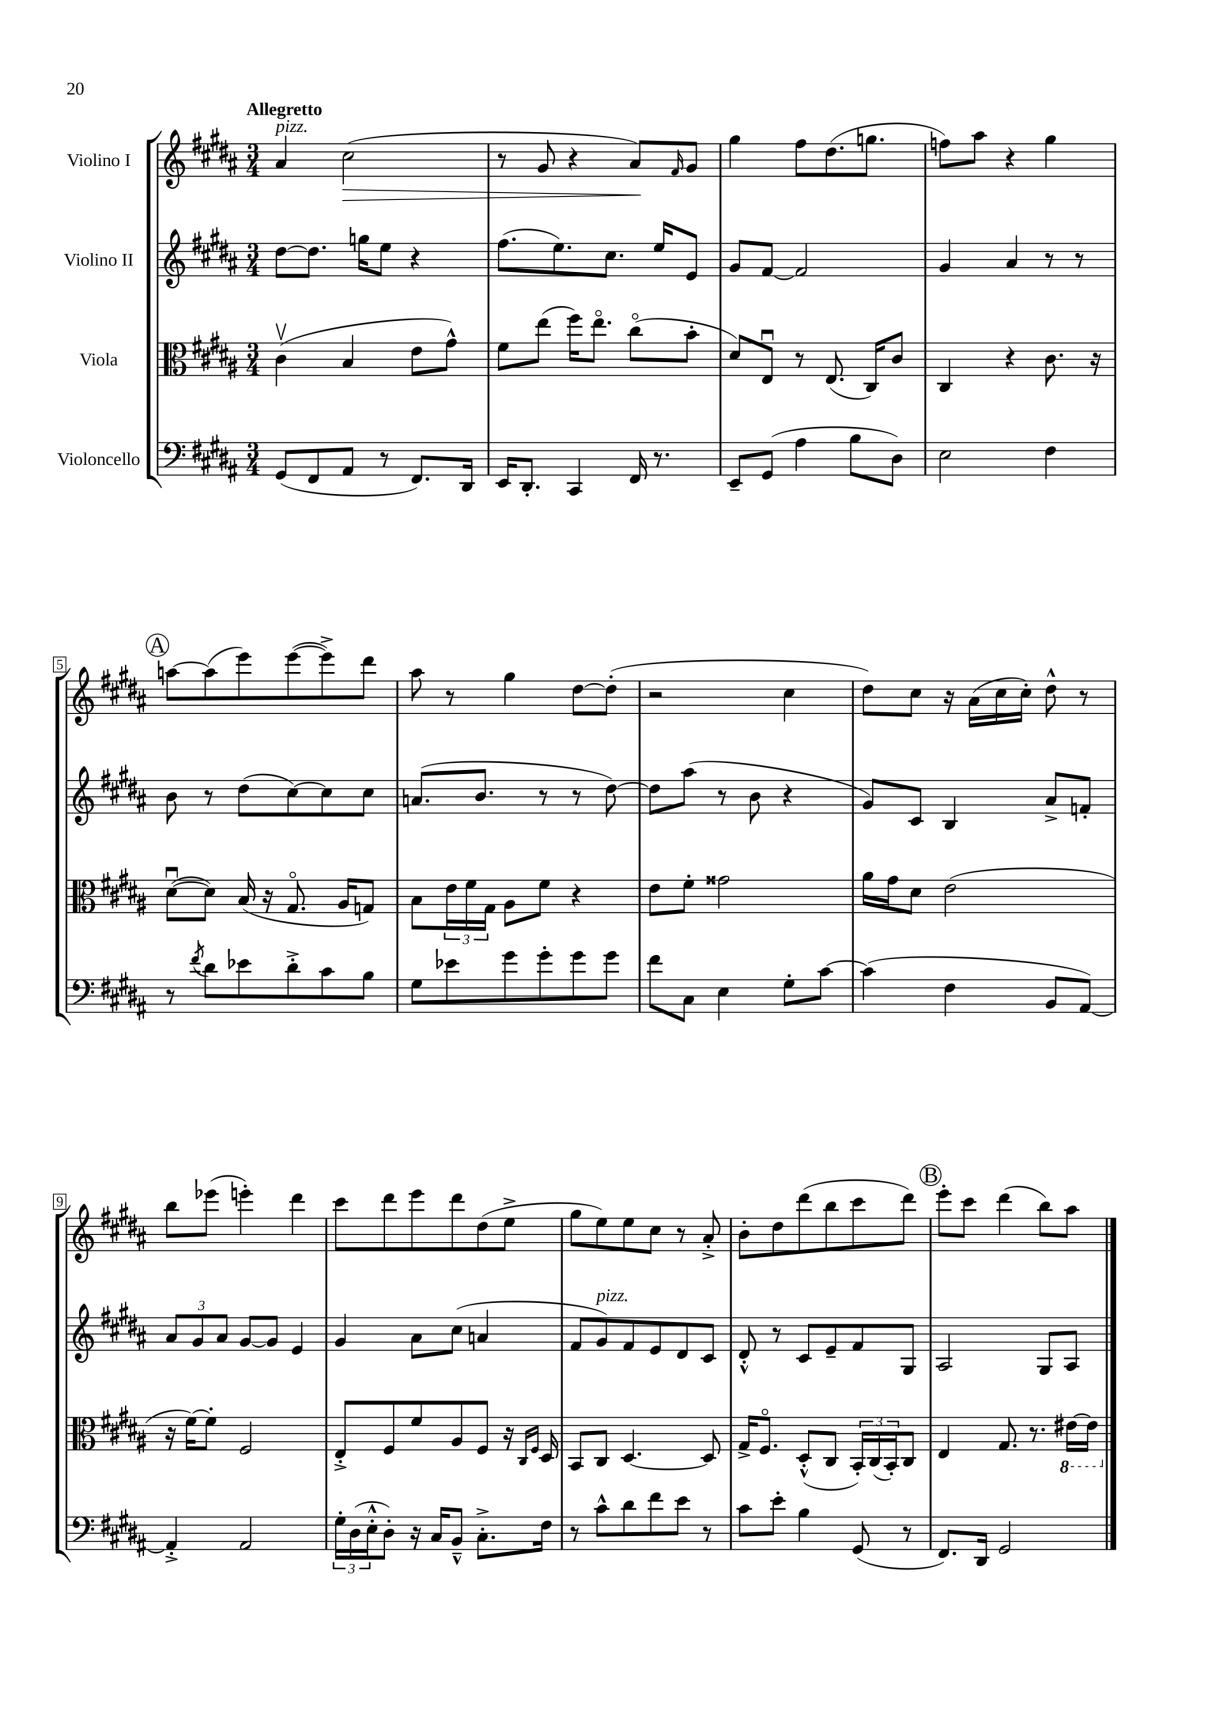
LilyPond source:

<<
\new StaffGroup <<
\new Staff = "s0" \with { instrumentName = "Violino I" } {
    \clef treble \key b \major \numericTimeSignature \time 3/4 \tempo "Allegretto"
    ais'4^\markup { \italic "pizz." } cis''2\>( |
    r8 gis'8 r4 ais'8\!) \grace { fis'16 } gis'8 |
    gis''4 fis''8 dis''8.( g''8. |
    f''8) ais''8 r4 gis''4 |
    \mark \markup { \circle "A" } a''8~ a''8( e'''8) e'''8~( e'''8->) dis'''8 |
    ais''8 r8 gis''4 dis''8~ dis''8-.( |
    r2 cis''4 |
    dis''8) cis''8 r16 ais'16( cis''16 cis''16-.) dis''8-^ r8 |
    b''8 ees'''8( e'''4-.) dis'''4 |
    cis'''8 dis'''8 e'''8 dis'''8 dis''8( e''8-> |
    gis''8 e''8) e''8 cis''8 r8 ais'8-.-> |
    b'8-. dis''8 dis'''8( b''8 cis'''8 dis'''8) |
    \mark \markup { \circle "B" } e'''8-. cis'''8 dis'''4( b''8) ais''8 \bar "|." |
}
\new Staff = "s1" \with { instrumentName = "Violino II" } {
    \clef treble \key b \major \numericTimeSignature \time 3/4
    dis''8~ dis''8. g''16 e''8 r4 |
    fis''8.( e''8.) cis''8. e''16 e'8 |
    gis'8 fis'8~ fis'2 |
    gis'4 ais'4 r8 r8 |
    \mark \markup { \circle "A" } b'8 r8 dis''8( cis''8~) cis''8 cis''8 |
    a'8.( b'8. r8 r8 dis''8~) |
    dis''8 ais''8( r8 b'8 r4 |
    gis'8) cis'8 b4 ais'8-> f'8-. |
    \tuplet 3/2 { ais'8 gis'8 ais'8 } gis'8~ gis'8 e'4 |
    gis'4 ais'8 cis''8( a'4 |
    fis'8 gis'8^\markup { \italic "pizz." }) fis'8 e'8 dis'8 cis'8 |
    dis'8-.-^ r8 cis'8 e'8-- fis'8 gis8 |
    \mark \markup { \circle "B" } ais2 gis8 ais8 \bar "|." |
}
\new Staff = "s2" \with { instrumentName = "Viola" } {
    \clef alto \key b \major \numericTimeSignature \time 3/4
    cis'4\upbow( b4 e'8 gis'8-^) |
    fis'8 e''8( fis''16) e''8.\flageolet cis''8\flageolet( b'8-. |
    dis'8) e8\downbow r8 e8.( cis16) cis'8 |
    cis4 r4 cis'8. r16 |
    \mark \markup { \circle "A" } dis'8~\downbow( dis'8) b16( r16 gis8.\flageolet ais16 g8) |
    b8 \tuplet 3/2 { e'16 fis'16 gis16 } ais8 fis'8 r4 |
    e'8 fis'8-. gisis'2 |
    ais'16 gis'16 dis'8 e'2( |
    r16 fis'16~) fis'8-. fis2 |
    e8-.-> fis8 fis'8 ais8 fis8 r16 \grace { cis16 fis16 } dis16 |
    b,8 cis8 dis4.~ dis8 |
    gis16-> fis8.\flageolet dis8-.-^( cis8 \tuplet 3/2 { b,16-.) cis16( b,16-.) } cis8 |
    \mark \markup { \circle "B" } e4 gis8. r8. \ottava #-1 eis16~ eis16 \ottava #0 \bar "|." |
}
\new Staff = "s3" \with { instrumentName = "Violoncello" } {
    \clef bass \key b \major \numericTimeSignature \time 3/4
    gis,8( fis,8 ais,8 r8 fis,8.) dis,16 |
    e,16 dis,8.-. cis,4 fis,16 r8. |
    e,8-- gis,8( ais4 b8 dis8) |
    e2 fis4 |
    \mark \markup { \circle "A" } r8 \acciaccatura { fis'8 } dis'8 ees'8 dis'8-.-> cis'8 b8 |
    gis8 ees'8 gis'8 gis'8-. gis'8 gis'8 |
    fis'8 cis8 e4 gis8-. cis'8~ |
    cis'4( fis4 b,8 ais,8~) |
    ais,4-.-> ais,2 |
    \tuplet 3/2 { gis16-. dis16( e16-.-^ } dis8-.) r16 cis16 b,8---^ cis8.-.-> fis16 |
    r8 cis'8-^ dis'8 fis'8 e'8 r8 |
    cis'8 e'8-. b4 gis,8( r8 |
    \mark \markup { \circle "B" } fis,8.) dis,16 gis,2 \bar "|." |
}
>>
>>
\layout { \context { \Score \override BarNumber.stencil = #(make-stencil-boxer 0.1 0.3 ly:text-interface::print) } }
